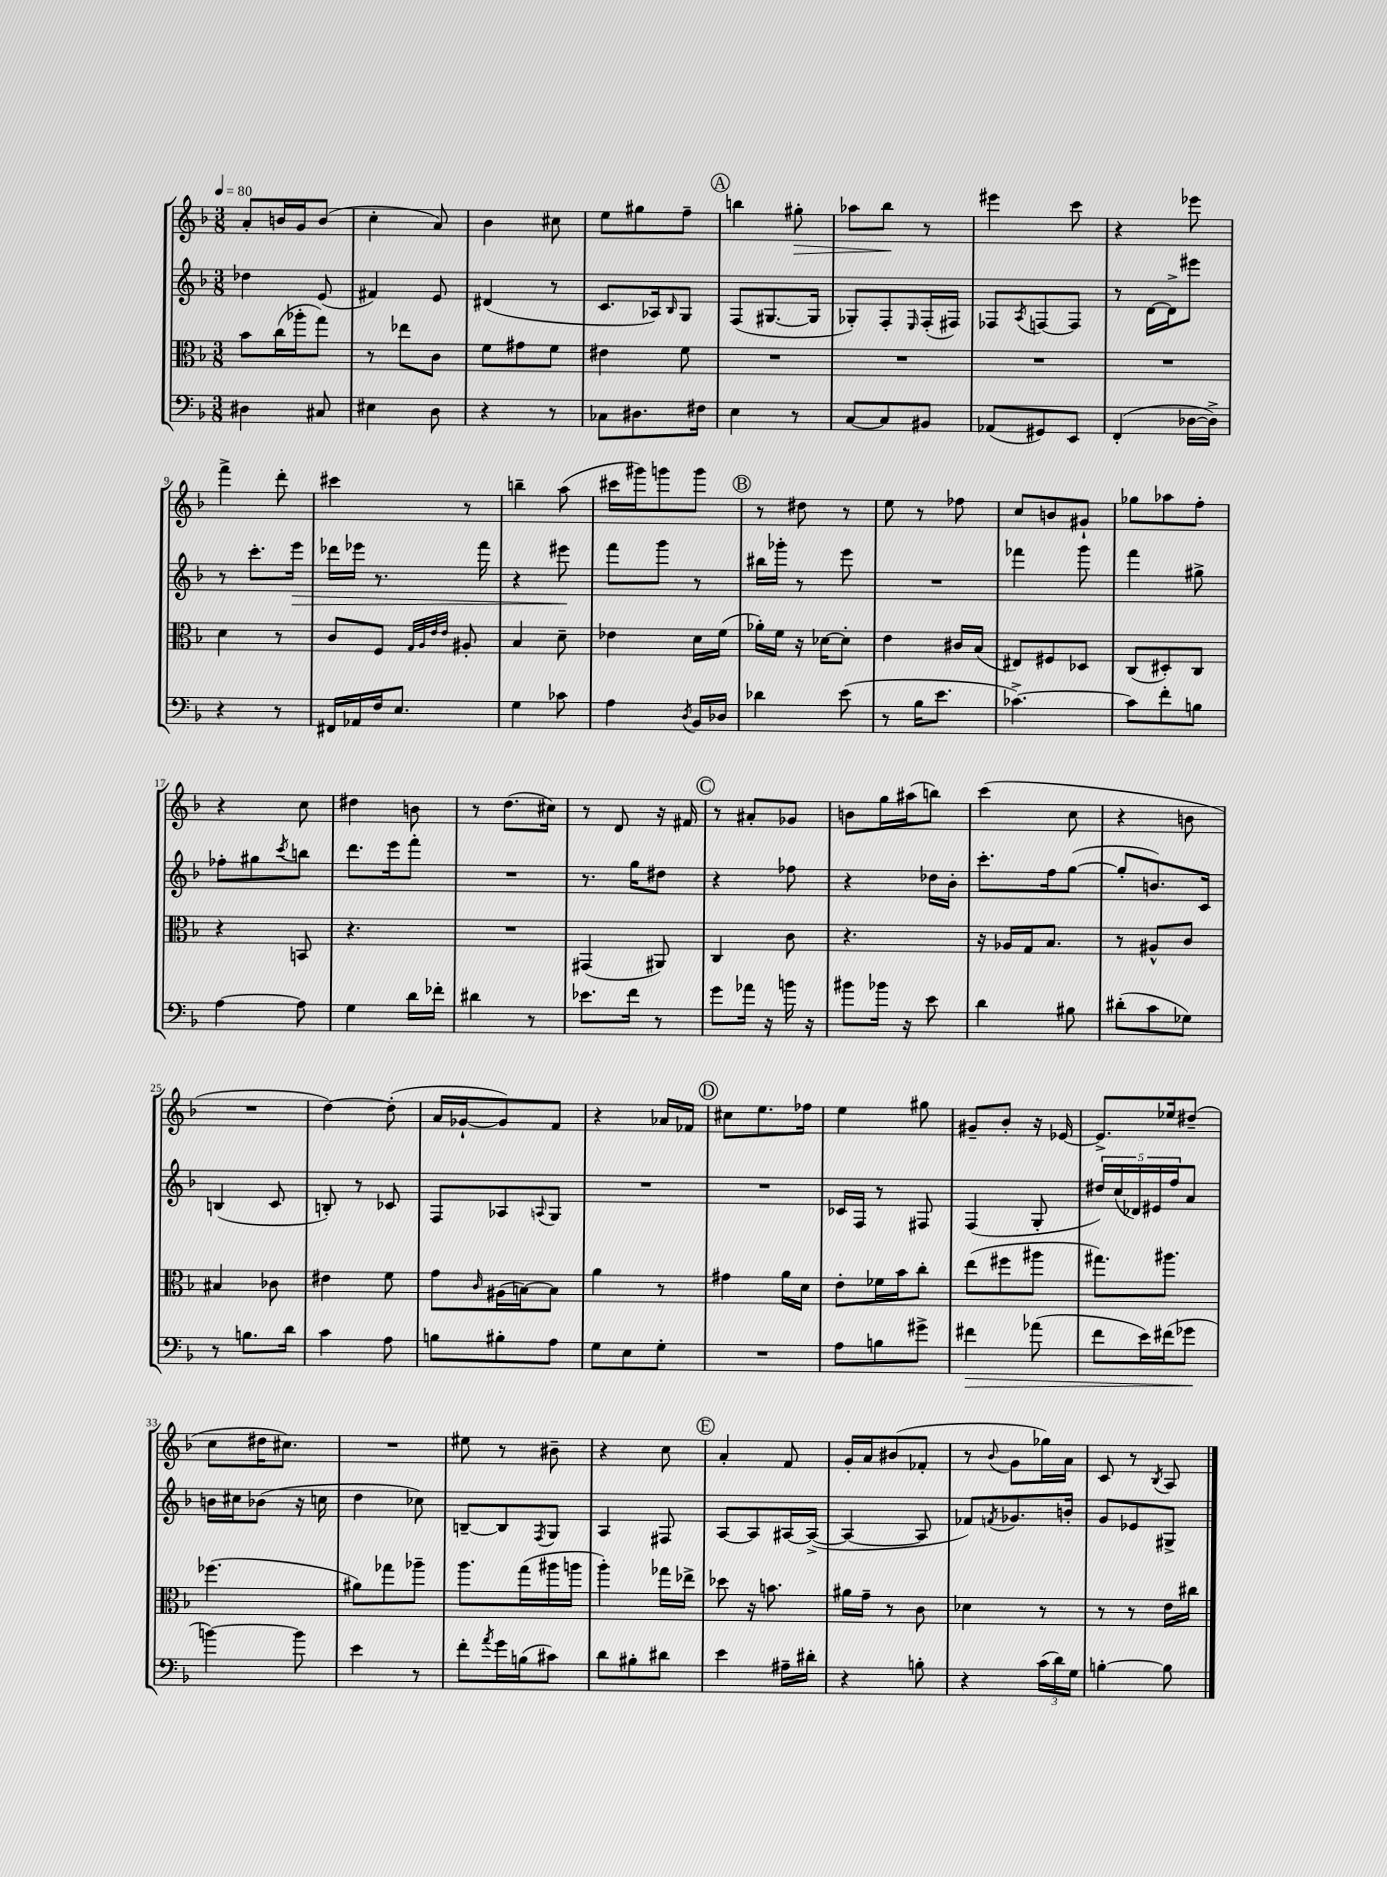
<<
\new StaffGroup <<
\new Staff = "s0" {
    \clef treble \key f \major \numericTimeSignature \time 3/8 \tempo 4 = 80
    a'8-. b'16 g'16 b'8( |
    c''4-. a'8) |
    bes'4 cis''8 |
    e''8 gis''8 f''8-- |
    \mark \markup { \circle "A" } b''4 gis''8-.\> |
    aes''8 bes''8\! r8 |
    eis'''4 c'''8 |
    r4 ees'''8 |
    f'''4-> d'''8-. |
    cis'''4 r8 |
    b''4-- a''8( |
    cis'''16 gis'''16) g'''8 g'''8 |
    \mark \markup { \circle "B" } r8 dis''8 r8 |
    e''8 r8 fes''8 |
    c''8 b'8 gis'8-! |
    ges''8 aes''8 f''8-. |
    r4 c''8 |
    dis''4 b'8 |
    r8 d''8.( cis''16) |
    r8 d'8 r16 fis'16 |
    \mark \markup { \circle "C" } r8 ais'8-. ges'8 |
    b'8 g''16 ais''16( b''8) |
    c'''4( c''8 |
    r4 b'8 |
    R4. |
    d''4~) d''8-.( |
    a'16 ges'16~-! ges'8) f'8 |
    r4 aes'16 fes'16 |
    \mark \markup { \circle "D" } cis''8 e''8. fes''16 |
    e''4 gis''8 |
    gis'8-- bes'8-. r16 ees'16~ |
    ees'8.-> ees''16 dis''8--( |
    c''8 dis''16 cis''8.) |
    R4. |
    eis''8 r8 bis'8-- |
    r4 c''8 |
    \mark \markup { \circle "E" } a'4-. f'8 |
    g'16-. a'16 bis'8( fes'8-. |
    r8 \appoggiatura { bes'8 } g'8 ges''16) a'16 |
    c'8 r8 \acciaccatura { bes8 } a8 \bar "|." |
}
\new Staff = "s1" {
    \clef treble \key f \major \numericTimeSignature \time 3/8
    des''4 e'8( |
    fis'4) e'8 |
    dis'4( r8 |
    c'8. aes16) \grace { bes16 } g8 |
    \mark \markup { \circle "A" } f8( gis8.~ gis16 |
    ges8-.) f8-. \grace { e16 } f16-.( fis16) |
    fes8 \acciaccatura { a8 } f8~ f8 |
    r8 d'16~ d'16-> eis'''8 |
    r8 c'''8.-. e'''16\> |
    des'''16 ees'''16 r8. f'''16 |
    r4 eis'''8\! |
    f'''8 g'''8 r8 |
    \mark \markup { \circle "B" } bis''16 ges'''16-. r8 e'''8 |
    R4. |
    fes'''4 g'''8 |
    f'''4 gis''8-> |
    fes''8-. gis''8 \acciaccatura { c'''8 } b''8 |
    d'''8. e'''16 f'''8-. |
    R4. |
    r8. g''16 dis''8 |
    \mark \markup { \circle "C" } r4 fes''8 |
    r4 des''16 bes'16-. |
    c'''8.-. f''16 g''8~( |
    g''8-. b'8.) c'16 |
    b4( c'8 |
    b8-.) r8 ces'8 |
    f8 aes8 \appoggiatura { a8 } g8 |
    R4. |
    \mark \markup { \circle "D" } R4. |
    ces'16 f16 r8 fis8 |
    f4( g8-. |
    \tuplet 5/4 { dis''16) c''16( des'16) eis'16 f''16 } a'8 |
    b'16 cis''16 bes'8( r16 c''16 |
    d''4 ces''8) |
    b8~-- b8 \acciaccatura { f8 } g8 |
    a4 fis8 |
    \mark \markup { \circle "E" } a8~ a8 ais16~ ais16~->( |
    ais4~ ais8 |
    fes'8) \acciaccatura { f'8 } ges'8. b'16-. |
    g'8 ees'8 gis8-> \bar "|." |
}
\new Staff = "s2" {
    \clef alto \key f \major \numericTimeSignature \time 3/8
    bes'8 c''16( aes''16-. g''8) |
    r8 ees''8 c'8 |
    f'8 gis'8 f'8 |
    eis'4 f'8 |
    \mark \markup { \circle "A" } R4. |
    R4. |
    R4. |
    R4. |
    d'4 r8 |
    c'8 f8 \grace { g32 a32 e'32 e'32 } ais8-. |
    bes4 d'8-- |
    ees'4 d'16 f'16( |
    \mark \markup { \circle "B" } aes'16-.) f'16 r16 des'16~ des'8-. |
    e'4 cis'16 bes16( |
    eis8) fis8 des8 |
    c8( dis8-.) c8 |
    r4 b,8 |
    r4. |
    R4. |
    gis,4( ais,8) |
    \mark \markup { \circle "C" } c4 c'8 |
    r4. |
    r16 aes16 g16 bes8. |
    r8 ais8-^ c'8 |
    bis4 ces'8 |
    eis'4 f'8 |
    g'8 \grace { c'16 } ais16( b16~) b8 |
    a'4 r8 |
    \mark \markup { \circle "D" } gis'4 a'16 d'16 |
    e'8-. fes'16 bes'16 c''8-. |
    e''8( fis''8 ais''8 |
    gis''8.) ais''8. |
    fes''4.( |
    ais'8) ges''8 aes''8-- |
    a''8. g''16( ais''16 a''16 |
    a''4-.) ges''16 ees''16-> |
    \mark \markup { \circle "E" } des''8 r16 b'8. |
    ais'16 g'16-- r8 c'8 |
    des'4 r8 |
    r8 r8 e'16 cis''16 \bar "|." |
}
\new Staff = "s3" {
    \clef bass \key f \major \numericTimeSignature \time 3/8
    dis4 cis8 |
    eis4 d8 |
    r4 r8 |
    ces8 dis8. fis16 |
    \mark \markup { \circle "A" } e4 r8 |
    c8~ c8 bis,8 |
    aes,8( gis,8) e,8 |
    f,4-.( des16~ des16->) |
    r4 r8 |
    fis,16 aes,16 f16 e8. |
    g4 ces'8 |
    a4 \acciaccatura { d8 } bes,16 des16 |
    \mark \markup { \circle "B" } des'4 e'8( |
    r8 bes16 e'8. |
    ces'4.~->) |
    ces'8 f'8-. b8 |
    a4~ a8 |
    g4 d'16 fes'16-. |
    dis'4 r8 |
    ees'8. f'16 r8 |
    \mark \markup { \circle "C" } g'8 aes'16 r16 b'16 r16 |
    bis'8 bes'16 r16 e'8 |
    d'4 bis8 |
    dis'8-.( c'8 ges8) |
    r8 b8. d'16 |
    c'4 a8 |
    b8 bis8-. a8 |
    g8 e8 g8-. |
    \mark \markup { \circle "D" } R4. |
    a8 b8 gis'8-> |
    fis'4\> aes'8( |
    f'8 e'16) fis'16( ges'8\! |
    b'4~) b'8 |
    e'4 r8 |
    f'8-. \acciaccatura { a'8 } g'16 b16( cis'8) |
    d'8 bis8-. dis'8 |
    \mark \markup { \circle "E" } e'4 ais16-- dis'16-. |
    r4 b8-. |
    r4 \tuplet 3/2 { c'16( d'16) g16 } |
    b4~-. b8 \bar "|." |
}
>>
>>
